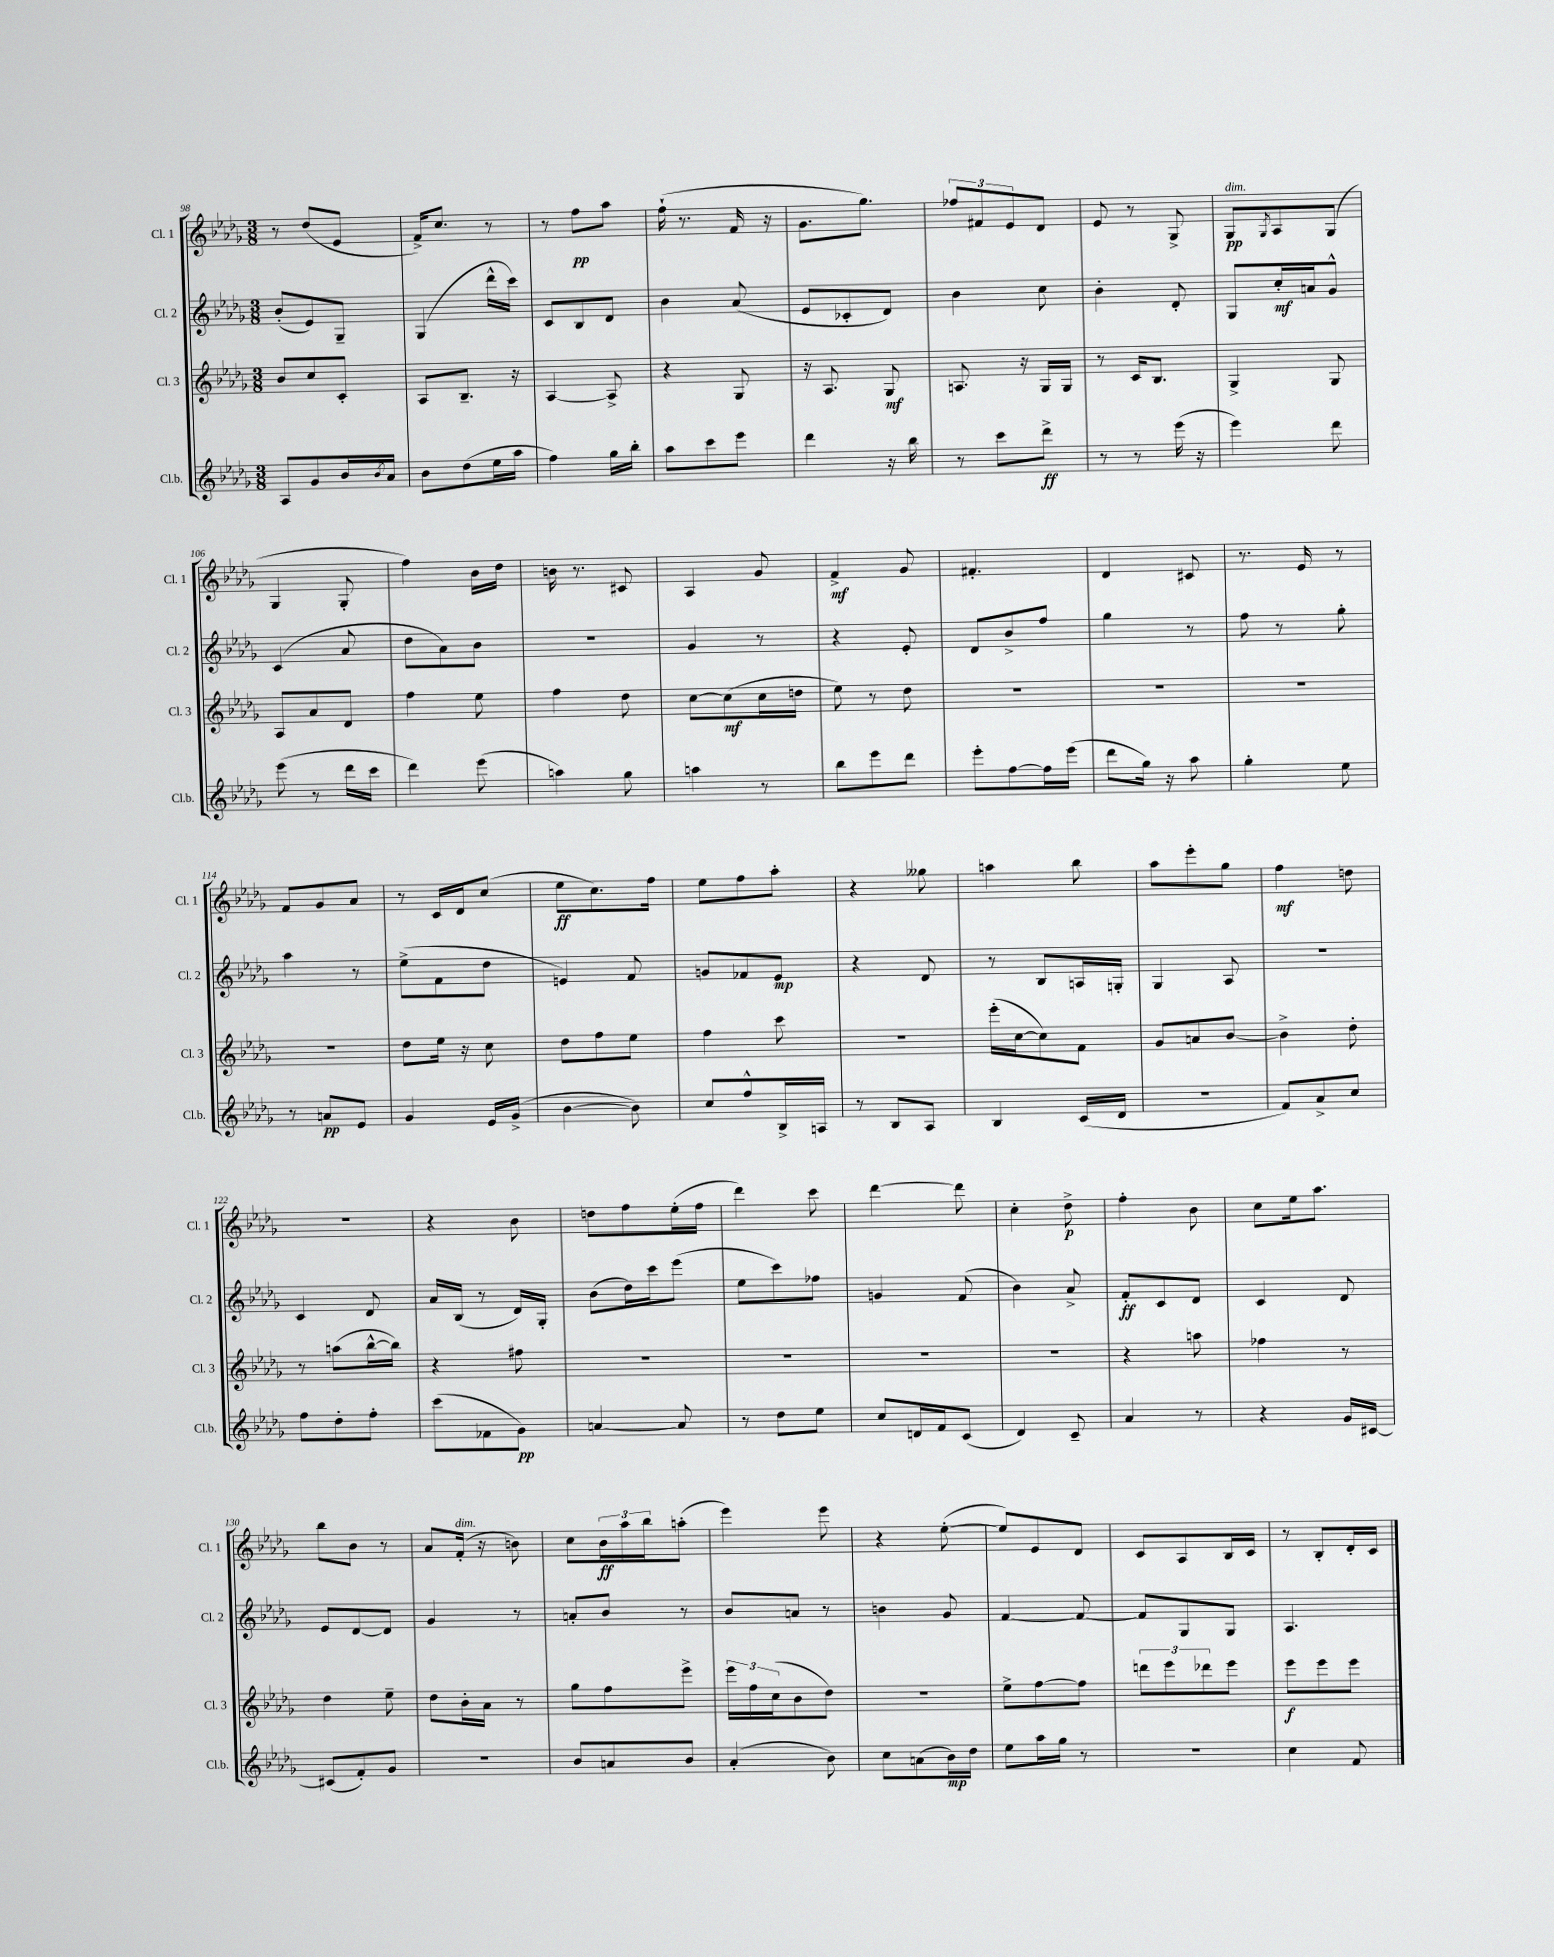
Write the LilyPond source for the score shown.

<<
\new StaffGroup <<
\new Staff = "s0" \with { instrumentName = "Cl. 1" shortInstrumentName = "Cl. 1" } {
    \clef treble \key des \major \numericTimeSignature \time 3/8
    r8 des''8( ees'8 |
    f'16->) c''8. r8 |
    r8 f''8\pp aes''8 |
    f''16-!( r8. f'16 r16 |
    ges'8. ges''8.) |
    \tuplet 3/2 { fes''8 fis'8 ees'8 } des'8 |
    ees'8 r8 ges8-> |
    ges8\pp^\markup { \italic "dim." } \acciaccatura { ges8 } aes8 ges8( |
    ges4 ges8-. |
    f''4) bes'16 des''16 |
    b'16 r8. cis'8 |
    aes4 ges'8 |
    f'4->\mf ges'8 |
    fis'4.-. |
    des'4 cis'8 |
    r8. ees'16 r8 |
    f'8 ges'8 aes'8 |
    r8 c'16 des'16 c''8( |
    ees''8\ff c''8.) f''16 |
    ees''8 f''8 aes''8-. |
    r4 geses''8 |
    a''4 bes''8 |
    aes''8 ees'''8-. ges''8 |
    f''4\mf d''8 |
    R4. |
    r4 bes'8 |
    d''8 f''8 ees''16-.( f''16 |
    des'''4) c'''8 |
    des'''4~ des'''8 |
    c''4-. des''8->\p |
    f''4-. bes'8 |
    c''8 ees''16 aes''8. |
    bes''8 bes'8 r8 |
    aes'8 f'16-.^\markup { \italic "dim." }( r16 b'8) |
    c''8 \tuplet 3/2 { bes'16\ff aes''16 bes''16 } a''8-.( |
    ees'''4) ees'''8 |
    r4 ees''8~-.( |
    ees''8) ees'8 des'8 |
    c'8 aes8 bes16 c'16 |
    r8 bes8-. des'16-. c'16 \bar "|." |
}
\new Staff = "s1" \with { instrumentName = "Cl. 2" shortInstrumentName = "Cl. 2" } {
    \clef treble \key des \major \numericTimeSignature \time 3/8
    bes'8-.( ees'8) ges8-- |
    ges4( des'''16-^ c'''16) |
    c'8 bes8 des'8 |
    bes'4 aes'8( |
    ees'8 ces'8-. des'8) |
    bes'4 c''8 |
    bes'4-. des'8-. |
    ges8 c''16-.\mf a'16 ges'8-^ |
    c'4( aes'8 |
    des''8 aes'8) bes'8 |
    R4. |
    ges'4 r8 |
    r4 ees'8-. |
    des'8 bes'8-> f''8 |
    ges''4 r8 |
    f''8 r8 ges''8-. |
    aes''4 r8 |
    ees''8->( f'8 des''8 |
    e'4) f'8 |
    g'8 fes'8 ees'8\mp |
    r4 des'8 |
    r8 bes8 a16 g16-. |
    ges4 aes8 |
    R4. |
    c'4 des'8 |
    aes'16 bes16( r8 des'16) ges16-. |
    bes'8( des''16) c'''16 ees'''8( |
    ees''8 c'''8) fes''8 |
    g'4 f'8( |
    bes'4) aes'8-> |
    f'8-.\ff c'8 des'8 |
    c'4 des'8 |
    ees'8 des'8~ des'8 |
    ges'4 r8 |
    a'8-. bes'8 r8 |
    bes'8 a'8 r8 |
    b'4 ges'8 |
    f'4~ f'8~ |
    f'8 ges8 ges8 |
    aes4. \bar "|." |
}
\new Staff = "s2" \with { instrumentName = "Cl. 3" shortInstrumentName = "Cl. 3" } {
    \clef treble \key des \major \numericTimeSignature \time 3/8
    bes'8 c''8 c'8-. |
    aes8 bes8.-- r16 |
    aes4~ aes8-> |
    r4 ges8 |
    r16 aes8. ges8\mf |
    a8. r16 ges16 ges16 |
    r8 c'16 bes8. |
    ges4-> ges8 |
    aes8 aes'8 des'8 |
    f''4 ees''8 |
    f''4 des''8 |
    c''8~ c''8\mf( c''16 d''16 |
    ees''8) r8 des''8 |
    R4. |
    R4. |
    R4. |
    R4. |
    des''8 ees''16 r16 c''8 |
    des''8 f''8 ees''8 |
    f''4 c'''8 |
    r4. |
    ees'''16-.( c''16~ c''8) f'8 |
    ges'8 a'8 bes'8~ |
    bes'4-> des''8-. |
    r8 a''8( bes''16~-^ bes''16) |
    r4 fis''8 |
    R4. |
    R4. |
    R4. |
    R4. |
    r4 a''8 |
    fes''4 r8 |
    des''4 ees''8-- |
    des''8 bes'16-. aes'16 r8 |
    ges''8 f''8 ees'''8-> |
    \tuplet 3/2 { ees'''16 f''16 c''16( } bes'8 des''8) |
    R4. |
    ees''8-> f''8~ f''8 |
    \tuplet 3/2 { d'''8 ees'''8 des'''8 } ees'''8 |
    ees'''8\f ees'''8 ees'''8 \bar "|." |
}
\new Staff = "s3" \with { instrumentName = "Cl.b." shortInstrumentName = "Cl.b." } {
    \clef treble \key des \major \numericTimeSignature \time 3/8
    aes8 ges'8 bes'16 \acciaccatura { bes'8 } aes'16 |
    bes'8 des''8( ees''16 aes''16 |
    f''4) ges''16 bes''16-. |
    aes''8 c'''8 ees'''8 |
    des'''4 r16 bes''16 |
    r8 c'''8 des'''8->\ff |
    r8 r8 ees'''16( r16 |
    ees'''4) des'''8 |
    ees'''8( r8 des'''16 c'''16 |
    des'''4) ees'''8( |
    a''4) ges''8 |
    a''4 r8 |
    bes''8 ees'''8 des'''8 |
    ees'''8-. f''8~ f''16 ees'''16( |
    des'''8 ges''16) r16 aes''8 |
    ges''4-. ees''8 |
    r8 a'8\pp ees'8 |
    ges'4 ees'16 ges'16->( |
    bes'4~ bes'8) |
    c''8 f''8-^ bes16-> a16 |
    r8 bes8 aes8 |
    bes4 c'16( des'16 |
    R4. |
    f'8) aes'8-> c''8 |
    f''8 des''8-. f''8-. |
    c'''8( fes'8 ges'8\pp) |
    a'4~ a'8 |
    r8 des''8 ees''8 |
    c''8 d'16 f'16 c'8( |
    des'4) c'8-- |
    aes'4 r8 |
    r4 ges'16 cis'16~ |
    cis'8( f'8-.) ges'8 |
    R4. |
    bes'8 a'8 bes'8 |
    aes'4-.( bes'8) |
    c''8 a'8( bes'16\mp) des''16 |
    ees''8 aes''16 ges''16 r8 |
    R4. |
    c''4 f'8 \bar "|." |
}
>>
>>
\layout { \context { \Score currentBarNumber = #98 } }
